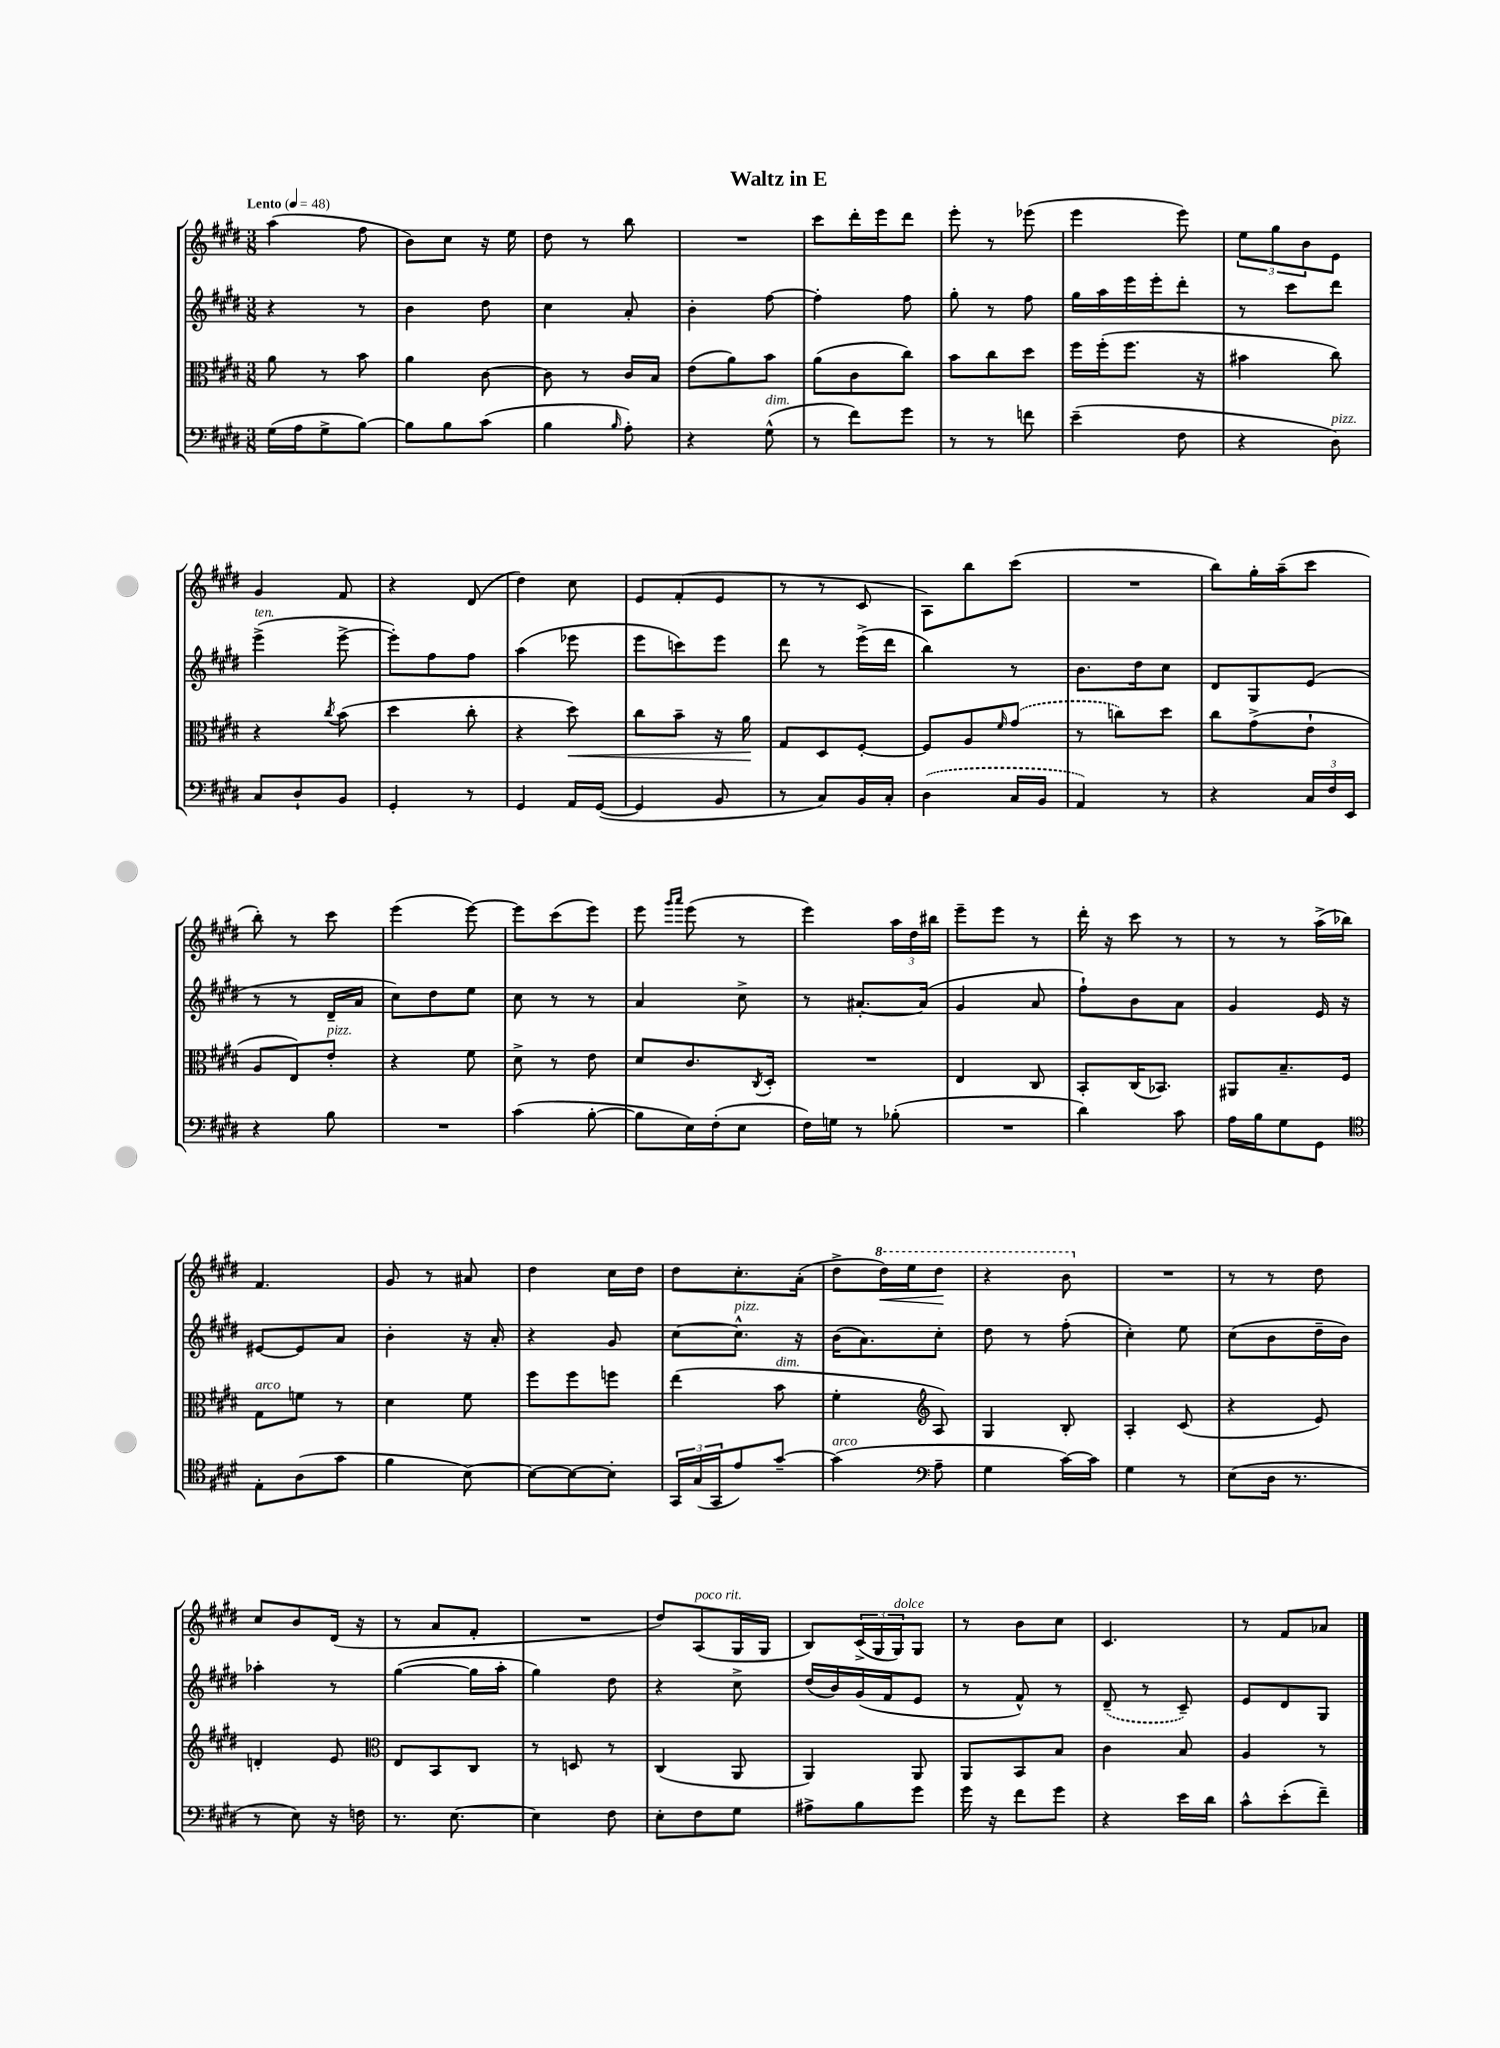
\header { title = "Waltz in E" }
<<
\new StaffGroup <<
\new Staff = "s0" {
    \clef treble \key e \major \numericTimeSignature \time 3/8 \tempo "Lento" 4 = 48
    a''4( fis''8 |
    b'8) cis''8 r16 e''16 |
    dis''8 r8 b''8 |
    R4. |
    cis'''8 dis'''16-. e'''16 dis'''8 |
    e'''8-. r8 ees'''8( |
    e'''4 e'''8) |
    \tuplet 3/2 { e''8 gis''8 b'8 } e'8 |
    gis'4 fis'8 |
    r4 dis'8( |
    dis''4) cis''8 |
    e'8 fis'8-.( e'8 |
    r8 r8 cis'8 |
    a8) b''8 cis'''8( |
    R4. |
    b''8) gis''16-. a''16--( cis'''8 |
    b''8-.) r8 cis'''8 |
    e'''4( e'''8~) |
    e'''8 cis'''8( e'''8) |
    e'''8 \grace { gis'''16 a'''16 } e'''8( r8 |
    e'''4) \tuplet 3/2 { a''16 dis''16 bis''16 } |
    e'''8-- e'''8 r8 |
    dis'''16-. r16 cis'''8 r8 |
    r8 r8 a''16->( bes''16) |
    fis'4. |
    gis'8 r8 ais'8 |
    dis''4 cis''16 dis''16 |
    dis''8 cis''8.-. a'16-.( |
    dis''8-> \ottava #1 dis'''16\<) e'''16 dis'''8\! |
    r4 b''8 \ottava #0 |
    R4. |
    r8 r8 dis''8 |
    cis''8 b'8 dis'16( r16 |
    r8 a'8 fis'8-. |
    R4. |
    dis''8) a8^\markup { \italic "poco rit." }( gis16 gis16 |
    b8) \tuplet 3/2 { cis'16->( gis16 gis16^\markup { \italic "dolce" }) } gis8 |
    r8 b'8 cis''8 |
    cis'4. |
    r8 fis'8 aes'8 \bar "|." |
}
\new Staff = "s1" {
    \clef treble \key e \major \numericTimeSignature \time 3/8
    r4 r8 |
    b'4 dis''8 |
    cis''4 a'8-. |
    b'4-. fis''8~ |
    fis''4-. fis''8 |
    gis''8-. r8 fis''8 |
    gis''16 a''16 e'''16 e'''16-. dis'''8-. |
    r8 cis'''8 dis'''8 |
    e'''4->^\markup { \italic "ten." }( e'''8~-> |
    e'''8-.) fis''8 fis''8 |
    a''4( ees'''8 |
    e'''8 c'''8) e'''8 |
    dis'''8 r8 e'''16->( dis'''16 |
    b''4) r8 |
    b'8. dis''16 cis''8 |
    dis'8 gis8 e'8( |
    r8 r8 dis'16-- a'16 |
    cis''8) dis''8 e''8 |
    cis''8 r8 r8 |
    a'4 cis''8-> |
    r8 ais'8.~-. ais'16( |
    gis'4 a'8 |
    fis''8-!) b'8 a'8 |
    gis'4 e'16 r16 |
    eis'8~ eis'8 a'8 |
    b'4-. r16 a'16-. |
    r4 gis'8 |
    cis''8~ cis''8.-^^\markup { \italic "pizz." } r16 |
    b'16( a'8.) cis''8-. |
    dis''8 r8 fis''8-.( |
    cis''4-.) e''8 |
    cis''8( b'8 dis''16-- b'16) |
    aes''4-. r8 |
    gis''4~( gis''16 a''16-. |
    gis''4) dis''8 |
    r4 cis''8-> |
    dis''16( b'16) gis'16( fis'16 e'8 |
    r8 fis'8-^) r8 |
    \once \slurDashed dis'8--( r8 cis'8--) |
    e'8 dis'8 gis8 \bar "|." |
}
\new Staff = "s2" {
    \clef alto \key e \major \numericTimeSignature \time 3/8
    a'8 r8 b'8 |
    a'4 cis'8~ |
    cis'8 r8 cis'16 b16 |
    e'8( a'8) b'8 |
    a'8( cis'8 cis''8) |
    b'8 cis''8 dis''8 |
    fis''16 fis''16-.( fis''8. r16 |
    bis'4 cis''8) |
    r4 \acciaccatura { cis''8 } b'8( |
    dis''4 cis''8-. |
    r4 dis''8\<) |
    cis''8 b'8-- r16 a'16\! |
    gis8 dis8 fis8~-. |
    fis8 a8 \grace { fis'16 } \once \slurDashed gis'8( |
    r8 c''8) dis''8 |
    cis''8 gis'8->( e'8-! |
    a8 e8) e'8-.^\markup { \italic "pizz." } |
    r4 fis'8 |
    dis'8-> r8 e'8 |
    dis'8 cis'8. \acciaccatura { cis8 } dis16-. |
    R4. |
    e4 cis8 |
    b,8-. cis16( bes,8.) |
    ais,8 b8.-- fis16 |
    gis8^\markup { \italic "arco" } f'8 r8 |
    dis'4 fis'8 |
    fis''8 fis''8 f''8 |
    e''4( b'8^\markup { \italic "dim." } |
    fis'4-. \clef treble a8) |
    gis4 b8-. |
    a4-. cis'8( |
    r4 e'8) |
    d'4-. e'8 |
    \clef alto e8 b,8 cis8 |
    r8 d8 r8 |
    cis4( a,8 |
    a,4) a,8 |
    a,8 b,8 b8 |
    cis'4 b8 |
    a4 r8 \bar "|." |
}
\new Staff = "s3" {
    \clef bass \key e \major \numericTimeSignature \time 3/8
    gis16( a16 gis8-> b8~) |
    b8 b8 cis'8( |
    b4 \grace { b16 } a8-.) |
    r4 gis8-^^\markup { \italic "dim." }( |
    r8 fis'8) gis'8 |
    r8 r8 f'8 |
    e'4--( fis8 |
    r4 dis8^\markup { \italic "pizz." }) |
    cis8 dis8-! b,8 |
    gis,4-. r8 |
    gis,4 a,16 gis,16~( |
    gis,4 b,8 |
    r8 cis8) b,16 cis16-. |
    \once \slurDashed dis4( cis16 b,16 |
    a,4) r8 |
    r4 \tuplet 3/2 { cis16 fis16 e,16 } |
    r4 b8 |
    R4. |
    cis'4( b8~-. |
    b8 e16) fis16-.( e8 |
    fis16) g16 r8 bes8-.( |
    R4. |
    dis'4) cis'8 |
    a16 b16 gis8 gis,8 |
    \clef tenor e8-. a8( gis'8 |
    fis'4 b8~) |
    b8~ b8~ b8-. |
    \tuplet 3/2 { gis,16 gis16( gis,16 } e'8) gis'8~-- |
    gis'4^\markup { \italic "arco" }( \clef bass a8-- |
    gis4 cis'16~) cis'16 |
    gis4 r8 |
    e8( dis16 r8. |
    r8 e8) r16 f16 |
    r8. e8.~ |
    e4 fis8 |
    e8-. fis8 gis8 |
    ais8-> b8 gis'8 |
    gis'16 r16 fis'8 gis'8 |
    r4 e'16 dis'16 |
    cis'8-^ e'8-.( fis'8--) \bar "|." |
}
>>
>>
\layout { \context { \Score \remove "Bar_number_engraver" } }
